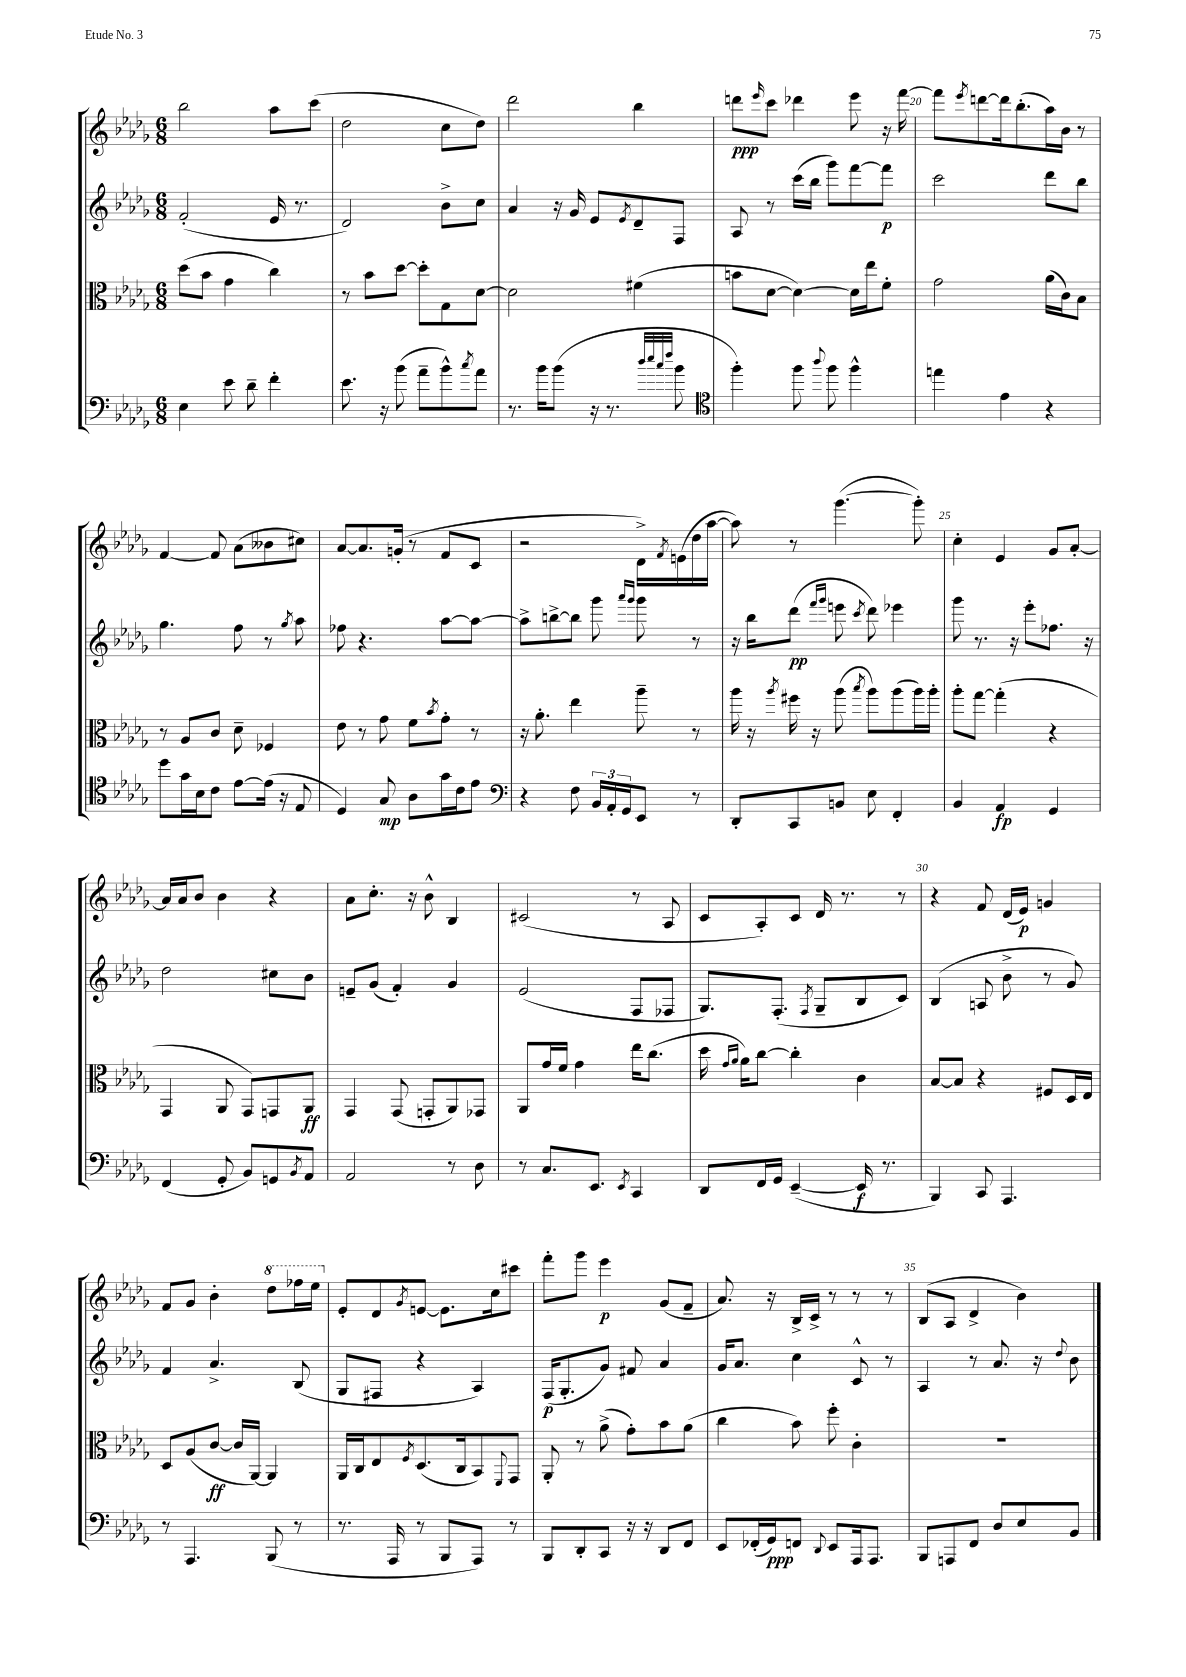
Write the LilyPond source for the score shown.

<<
\new StaffGroup <<
\new Staff = "s0" {
    \clef treble \key des \major \numericTimeSignature \time 6/8
    bes''2 aes''8 c'''8( |
    des''2 c''8 des''8) |
    des'''2 bes''4 |
    d'''8\ppp \grace { ees'''16 } c'''8 des'''4 ees'''8 r16 f'''16~ |
    f'''8 \acciaccatura { ees'''8 } d'''8~ d'''16 bes''8.-.( aes''16) bes'16 r8 |
    f'4~ f'8 aes'8( beses'8 cis''8) |
    aes'8~ aes'8. g'16-.( r8 f'8 c'8 |
    r2 des'16->) \acciaccatura { f'8 } e'16( des''16 aes''16~ |
    aes''8) r8 ges'''4.~( ges'''8-.) |
    c''4-. ees'4 ges'8 aes'8~-. |
    aes'16 aes'16 bes'8 bes'4 r4 |
    aes'8 c''8.-. r16 bes'8-^ bes4 |
    cis'2( r8 aes8 |
    c'8 aes8-.) c'8 des'16 r8. r8 |
    r4 f'8 des'16( ees'16\p) g'4 |
    f'8 ges'8 bes'4-. \ottava #1 des'''8 fes'''16 ees'''16 \ottava #0 |
    ees'8-. des'8 \acciaccatura { ges'8 } e'8~ e'8. c''16 cis'''8 |
    f'''8-. ges'''8 ees'''4\p ges'8( f'8-- |
    aes'8.) r16 bes16-> c'16-> r8 r8 r8 |
    bes8( aes8 des'4-> bes'4) \bar "|." |
}
\new Staff = "s1" {
    \clef treble \key des \major \numericTimeSignature \time 6/8
    f'2-.( ees'16 r8. |
    des'2) bes'8-> c''8 |
    aes'4 r16 ges'16 ees'8 \acciaccatura { ees'8 } des'8-- f8 |
    aes8 r8 c'''16( bes''16 ges'''8) f'''8~ f'''8\p |
    c'''2 des'''8 bes''8 |
    ges''4. f''8 r8 \acciaccatura { ges''8 } aes''8 |
    fes''8 r4. aes''8~ aes''8~ |
    aes''8-> b''8~-> b''8 ges'''8 \grace { aes'''16 ges'''16 } ges'''8 r8 |
    r16 bes''16 des'''8\pp( \grace { f'''16 ges'''16 } e'''8 \acciaccatura { c'''8 } des'''8) ees'''4 |
    ges'''8 r8. r16 ees'''8-. fes''8. r16 |
    des''2 cis''8 bes'8 |
    e'8-- ges'8( f'4-.) ges'4 |
    ees'2( f8 fes8 |
    ges8.) f8.-.( \acciaccatura { f8 } ges8-- bes8 c'8) |
    bes4( a8 bes'8-> r8 ges'8) |
    f'4 aes'4.-> bes8( |
    ges8 fis8 r4 aes4) |
    f16\p( ges8.-. ges'8) fis'8 aes'4 |
    ges'16 aes'8. c''4 c'8-^ r8 |
    aes4 r8 aes'8. r16 \appoggiatura { des''8 } bes'8 \bar "|." |
}
\new Staff = "s2" {
    \clef alto \key des \major \numericTimeSignature \time 6/8
    des''8( bes'8 ges'4 c''4) |
    r8 bes'8 des''8~ des''8-. ges8 des'8~ |
    des'2 fis'4( |
    b'8 des'8~ des'4~) des'16 ees''16 f'8-. |
    ges'2 aes'16( c'16) bes8 |
    r8 aes8 c'8 des'8-- fes4 |
    ees'8 r8 ges'8 f'8 \acciaccatura { bes'8 } ges'8-. r8 |
    r16 aes'8.-. ees''4 aes''8-- r8 |
    aes''16 r16 \acciaccatura { aes''8 } fis''16 r16 aes''8( \acciaccatura { bes''8 } aes''8) aes''8( aes''16) aes''16-. |
    aes''8-. ges''8~ ges''4-.( r4 |
    ges,4 aes,8 ges,8) g,8 aes,8\ff |
    ges,4 ges,8( g,8-. aes,8) ges,8 |
    aes,8 ges'16 f'16 ges'4 ees''16 c''8.( |
    des''16 \grace { ges'16 aes'16 } aes'16) c''8~ c''4-. c'4 |
    bes8~ bes8 r4 fis8 des16 ees16 |
    des8 aes8( c'8~\ff c'16 aes,16~) aes,4 |
    aes,16 c16 ees8 \acciaccatura { f8 } des8.( c16 bes,8) \appoggiatura { f,8 } ges,8 |
    aes,8-. r8 aes'8->( ges'8-.) bes'8 aes'8( |
    c''4 bes'8) f''8-. c'4-. |
    R2. \bar "|." |
}
\new Staff = "s3" {
    \clef bass \key des \major \numericTimeSignature \time 6/8
    ees4 ees'8 des'8-- f'4-. |
    ees'8. r16 bes'8( aes'8-- bes'8-^) \acciaccatura { c''8 } aes'8 |
    r8. bes'16 bes'8( r16 r8. \grace { des''32 ees''32 c''32 f''32 } bes'8 |
    \clef tenor f''4-.) f''8 \appoggiatura { aes''8 } f''8 f''4-^ |
    e''4 ees'4 r4 |
    des''8 ges'16 bes16 c'8 ees'8~ ees'16( r16 ees8 |
    des4) ges8\mp aes8 ges'16 c'16 ees'8 |
    \clef bass r4 f8 \tuplet 3/2 { bes,16 aes,16-. ges,16 } ees,8 r8 |
    des,8-. c,8 b,8 ees8 f,4-. |
    bes,4 aes,4\fp ges,4 |
    f,4( ges,8-. bes,8) g,8 \acciaccatura { bes,8 } aes,8 |
    aes,2 r8 des8 |
    r8 c8. ees,8. \acciaccatura { ees,8 } c,4 |
    des,8 f,16 ges,16 ees,4~--( ees,16\f r8. |
    bes,,4) c,8 aes,,4. |
    r8 aes,,4. bes,,8( r8 |
    r8. aes,,16 r8 bes,,8 aes,,8) r8 |
    bes,,8 des,8-. c,8 r16 r16 des,8 f,8 |
    ees,8 fes,16-.( ges,16\ppp) f,8 \appoggiatura { des,8 } ees,8 aes,,16 aes,,8. |
    bes,,8 a,,8 f,8 des8 ees8 bes,8 \bar "|." |
}
>>
>>
\layout { \context { \Score currentBarNumber = #16 \override BarNumber.break-visibility = ##(#f #t #t) barNumberVisibility = #(every-nth-bar-number-visible 5) } }
